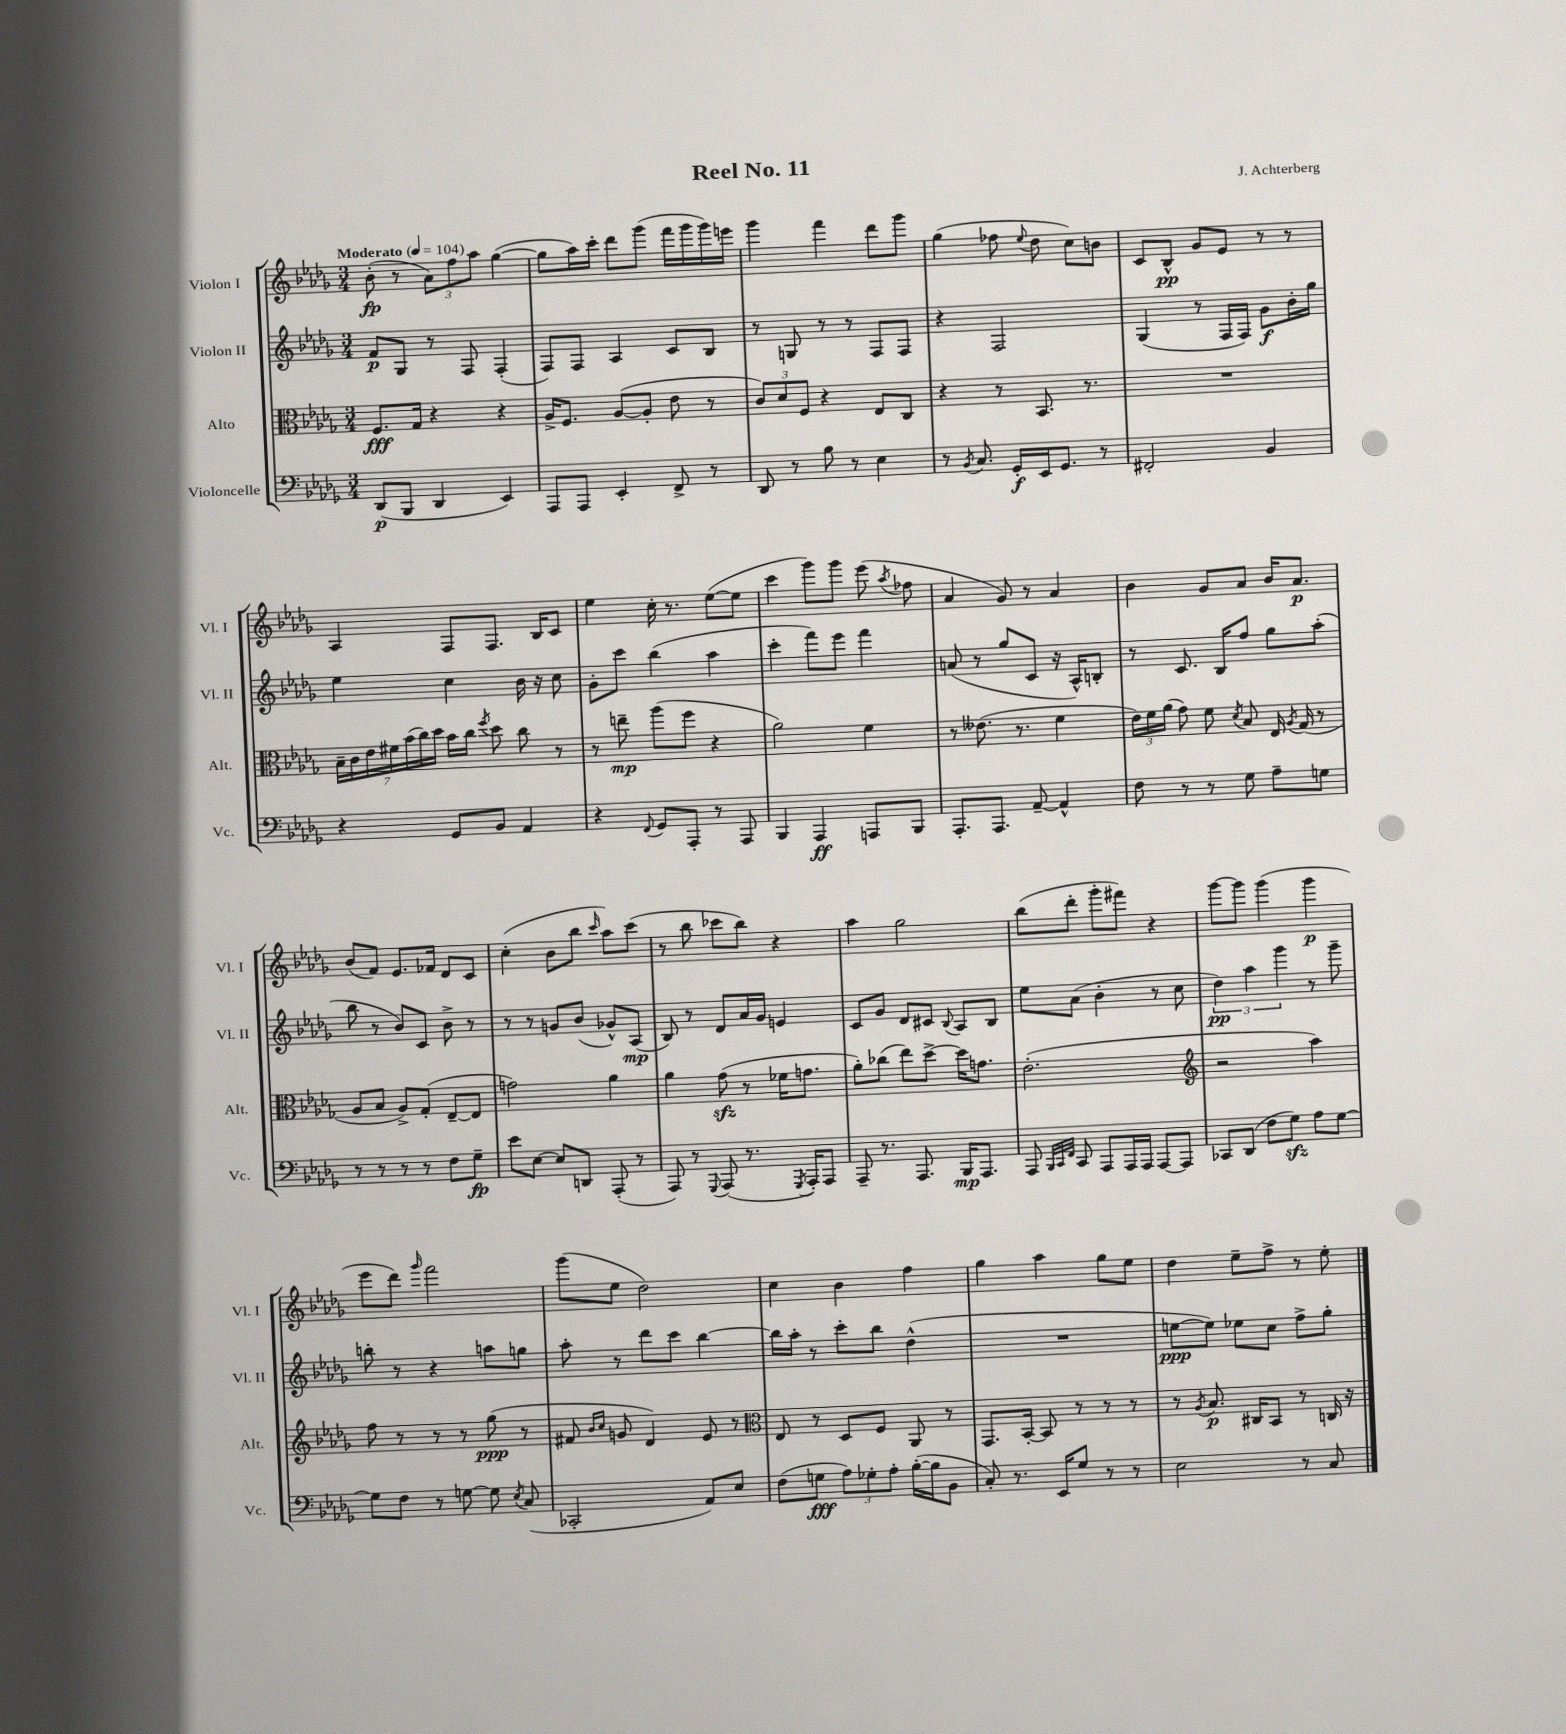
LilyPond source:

\header { title = "Reel No. 11" composer = "J. Achterberg" }
<<
\new StaffGroup <<
\new Staff = "s0" \with { instrumentName = "Violon I" shortInstrumentName = "Vl. I" } {
    \clef treble \key des \major \numericTimeSignature \time 3/4 \tempo "Moderato" 4 = 104
    \autoBeamOff bes'8-.\fp( r8 \tuplet 3/2 { aes'8[) f''8 aes''8] } ges''4~( |
    ges''8[ aes''16) c'''16]-. des'''8[ ges'''8]( f'''16[ ges'''16 ges'''16) e'''16] |
    ges'''4 f'''4 des'''8[ ges'''8] |
    ges''4( fes''8 \appoggiatura { ees''8 } des''8 c''8[) b'8] |
    c'8[ bes8]-^\pp ges'8[ ees'8] r8 r8 |
    aes4 f8[ f8.] bes16[ c'8] |
    ees''4 c''16-. r8. ees''8[~( ees''8] |
    c'''4 ges'''8[) ges'''8] ees'''8( \acciaccatura { aes''8 } fes''8 |
    aes'4 ges'8) r8 aes'4 |
    bes'4 ges'8[ aes'8] bes'16[ aes'8.]\p |
    bes'8[( f'8]) ees'8.[ fes'16] des'8[ c'8] |
    c''4-.( bes'8[ bes''8] \grace { c'''16 } aes''8[) c'''8]( |
    r8 bes''8 ces'''8[ bes''8]) r4 |
    aes''4 ges''2 |
    bes''8[( des'''8]-. ges'''8[-. fis'''8]) r4 |
    ges'''8[~ ges'''8] ges'''4( ges'''4\p |
    ees'''8[ des'''8]) \grace { ges'''16 } f'''2 |
    ges'''8[( ees''8] des''2) |
    c''4 bes'4 f''4 |
    ges''4 aes''4 ges''8[ ees''8] |
    des''4 ees''8[-- f''8]-> r8 ees''8-. \bar "|." |
}
\new Staff = "s1" \with { instrumentName = "Violon II" shortInstrumentName = "Vl. II" } {
    \clef treble \key des \major \numericTimeSignature \time 3/4
    \autoBeamOff f'8[\p ges8] r8 f8 f4-.( |
    f8[) f8] aes4 c'8[ bes8] |
    r8 g8 r8 r8 f8[ f8] |
    r4 f2 |
    ges4( r8 f16[ f16]) ges'8[\f bes'16-. ges''16] |
    ees''4 c''4 bes'16 r16 c''8 |
    ges'8[-. c'''8] bes''4( aes''4 |
    c'''4-. f'''8[) ees'''8] f'''4 |
    a'8( r8 ges''8[ c'8] r16 aes16[-^) b8]-. |
    r8 c'8. bes16[ f''8] ges''8[ aes''8]-.( |
    bes''8 r8 bes'8[) c'8] bes'8-> r8 |
    r8 r8 g'8[ bes'8]( ges'8[-^) aes8]\mp( |
    bes8) r8 des'8[ aes'16 ges'16] e'4 |
    c'8[ ges'8] des'8[ cis'8] \appoggiatura { bes8 } aes8[ bes8] |
    ees''8[ aes'8]( bes'4-. r8 c''8 |
    \tuplet 3/2 { des''4\pp) aes''4 ges'''4 } r8 ges'''8-- |
    b''8-. r8 r4 a''8[ g''8] |
    aes''8-. r8 des'''8[ c'''8] bes''4~ |
    bes''16[ aes''16]-. r8 c'''8[-. bes''8] des''4-^( |
    R2. |
    e''8[~\ppp e''8]) ees''8[ c''8] f''8[-> ges''8]-. \bar "|." |
}
\new Staff = "s2" \with { instrumentName = "Alto" shortInstrumentName = "Alt." } {
    \clef alto \key des \major \numericTimeSignature \time 3/4
    \autoBeamOff f8.[\fff ges16] r4 r4 |
    aes16[-> f8.] aes8[~( aes8]-. ees'8 r8 |
    \tuplet 3/2 { c'8[) des'8 f8] } r4 ees8[ c8] |
    r4 r8 bes,8. r8. |
    R2. |
    \tuplet 7/4 { bes16[-- c'16 ees'16 fis'16 bes'16( c''16) des''16] } bes'16[ c''16] \acciaccatura { f''8 } des''8 c''8 r8 |
    r8 e''8--\mp aes''8[( f''8] r4 |
    aes'2) f'4 |
    r8 eeses'8.( r8. f'4 |
    \tuplet 3/2 { ees'16[) f'16 aes'16]( } ges'8) f'8 \acciaccatura { des'8 } bes8 ees16 \acciaccatura { aes8 } ges16( r8 |
    aes8[ bes8] aes8[->) ges8]-.( ees8[~-- ees8] |
    g'2) aes'4 |
    aes'4 ges'8\sfz( r8 fes'16[ g'8.] |
    aes'8[-.) ces''8]( ees''8[) des''8]~-> des''16[ g'8.] |
    ees'2.-.( |
    \clef treble r2 aes''4) |
    f''8 r8 r8 r8 ges''8\ppp( r8 |
    fis'8 \grace { bes'16[ c''16] } g'8 des'4) ees'8 r8 |
    \clef alto ees8 r8 des8[ f8] aes,8 r8 |
    ges,8.[ bes,16]~-. bes,8 r8 r8 r8 |
    r8 \acciaccatura { aes8 } bes8.\p cis16[ bes,8] r8 c16 r16 \bar "|." |
}
\new Staff = "s3" \with { instrumentName = "Violoncelle" shortInstrumentName = "Vc." } {
    \clef bass \key des \major \numericTimeSignature \time 3/4
    \autoBeamOff des,8[\p( bes,,8] des,4 ees,4) |
    aes,,8[ aes,,8] ees,4-. f,8-> r8 |
    des,8 r8 bes8 r8 ees4 |
    r8 \acciaccatura { bes,8 } c8. ges,16[-.\f ees,16 ges,8.] r8 |
    fis,2-. bes,4 |
    r4 ges,8[ bes,8] aes,4 |
    r4 \appoggiatura { f,8 } ges,8[ aes,,8]-. r8 aes,,8 |
    bes,,4 aes,,4\ff a,,8[ bes,,8] |
    aes,,8.[-. aes,,8.] aes,8~-- aes,4-^ |
    f8 r8 r8 ges8 aes8[-- g8] |
    r8 r8 r8 r8 f8[ ges8]--\fp |
    ees'8[ ees8]~ ees8[ d,8] aes,,8-.( r8 |
    aes,,8) r8 \appoggiatura { ges,,8 } aes,,8( r8. \acciaccatura { ges,,8 } aes,,16[-.) aes,,8] |
    aes,,8-- r8. aes,,8. bes,,16[\mp aes,,8.] |
    aes,,8 \grace { bes,,32[ c,32 f,32] } c,8 aes,,8[ aes,,16 aes,,16] aes,,8[~ aes,,8] |
    ces,8[ des,8]( f8[ ges8]\sfz) aes8[ ges8]~ |
    ges8[ f8] r8 g8~ g8 \acciaccatura { ees8 } c8( |
    ces,2-. aes,8[) ees8] |
    f8[( g8]\fff \tuplet 3/2 { aes8[) ges8-. aes8]-. } bes16[~-.( bes16 bes,8] |
    c8-.) r8. ees,16[ ges8] r8 r8 |
    ees2 r8 c8 \bar "|." |
}
>>
>>
\layout { \context { \Score \remove "Bar_number_engraver" } }
